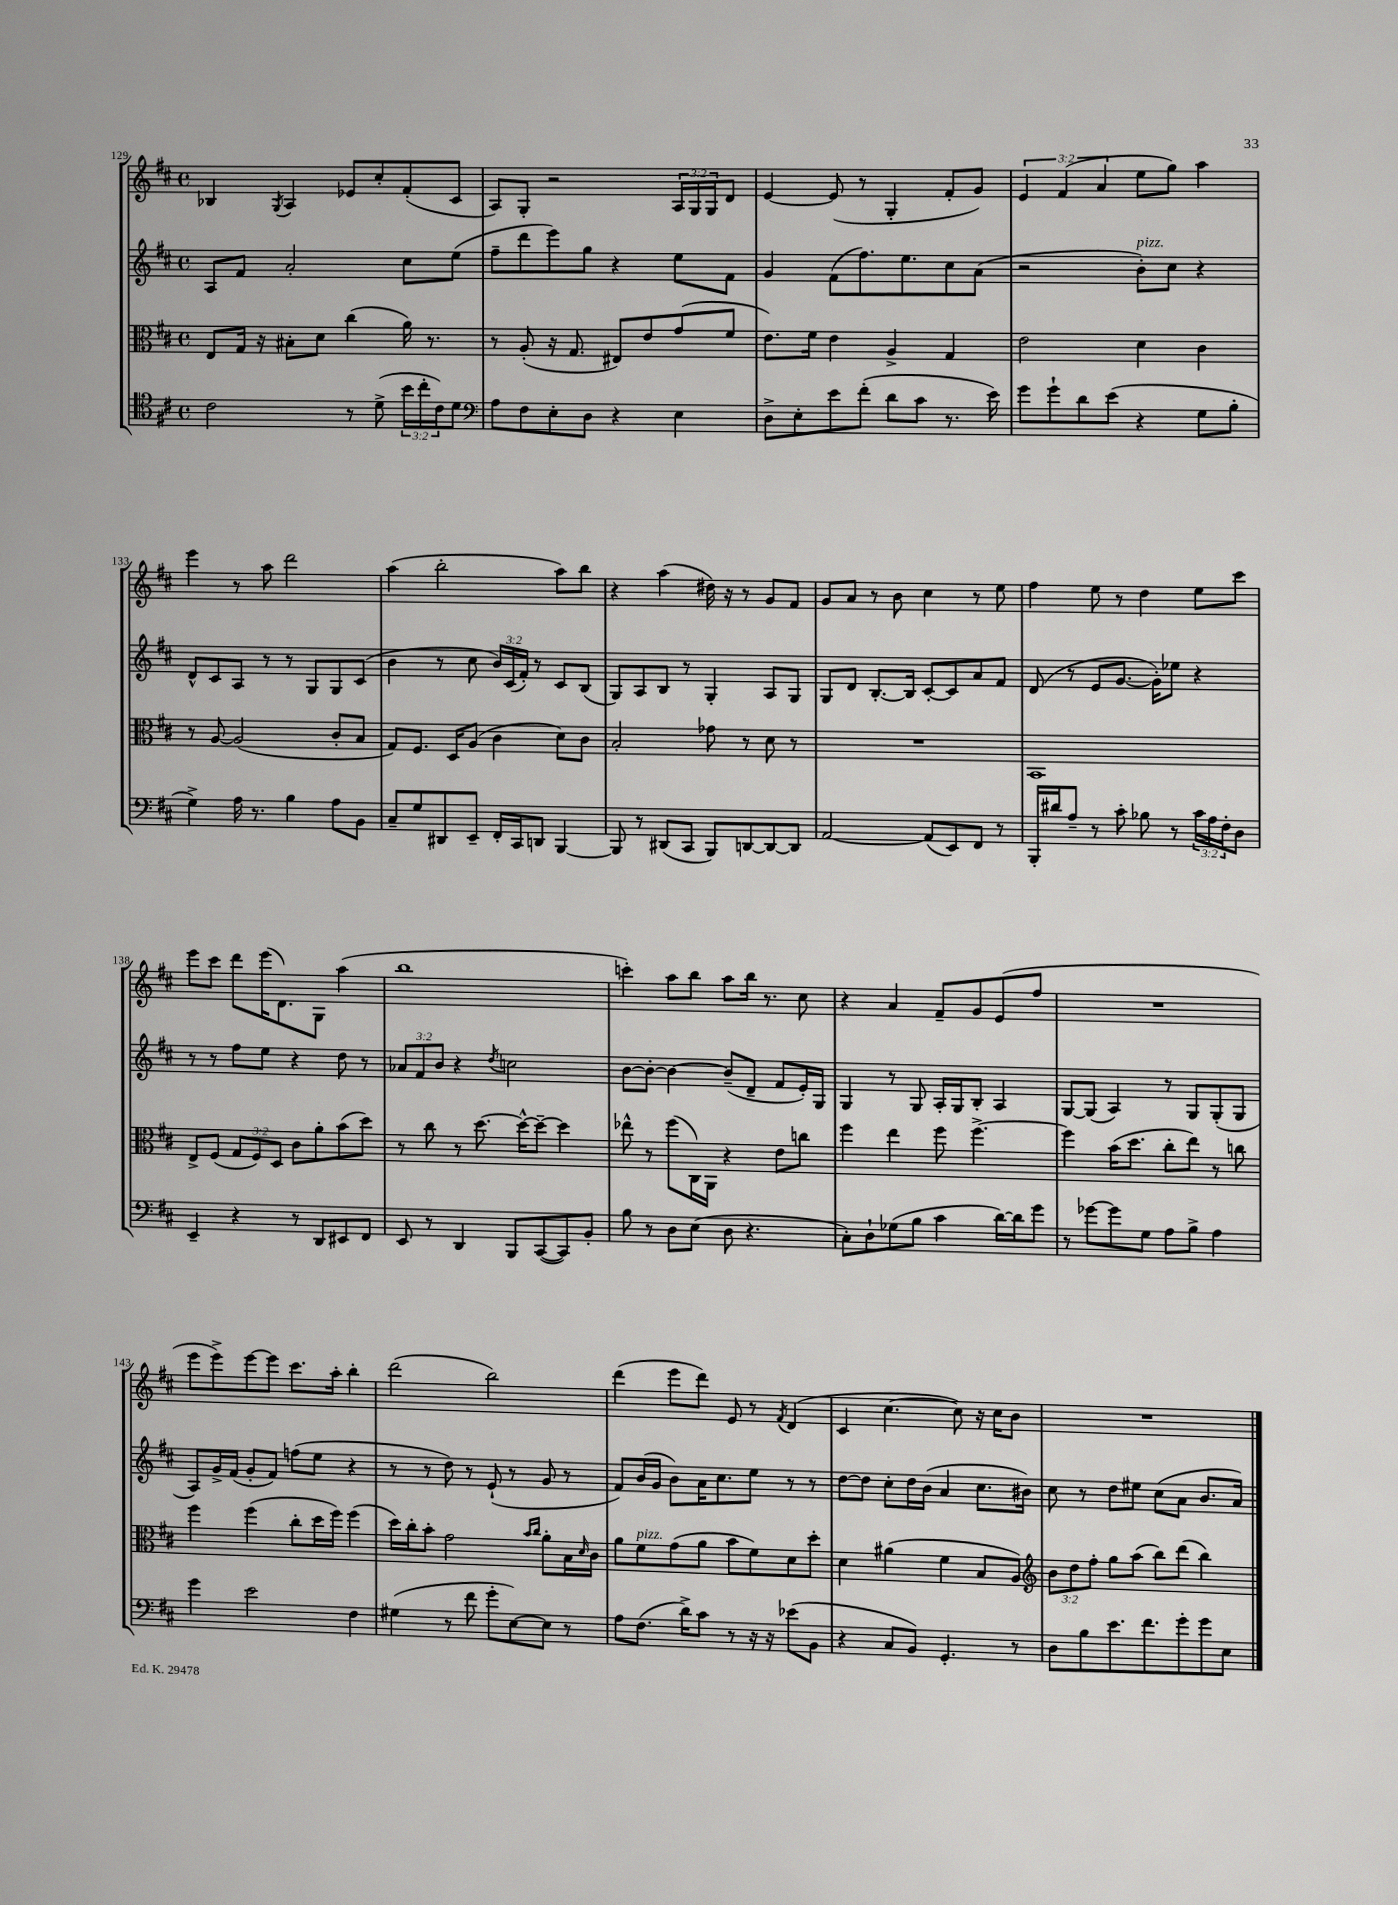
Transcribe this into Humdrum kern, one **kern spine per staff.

**kern	**kern	**kern	**kern
*staff4	*staff3	*staff2	*staff1
*clefC4	*clefC3	*clefG2	*clefG2
*k[f#c#]	*k[f#c#]	*k[f#c#]	*k[f#c#]
*M4/4	*M4/4	*M4/4	*M4/4
*met(c)	*met(c)	*met(c)	*met(c)
2c#	8E	8A	4B-
.	16G	8f#	.
.	16r	.	.
.	.	.	8qG
.	8B#'	2a'	4A
.	8d	.	.
8r	(4cc#	.	8e-
(8d^	.	.	8cc#'
24b	16a)	8cc#	(8f#'
24cc#'	.	.	.
.	8.r	.	.
24c#)	.	.	.
8d	.	(8ee	8c#
=	=	=	=
*clefF4	*	*	*
8A	8r	8ff#~	8A)
8F#	(8A'	8ddd	8G'
8E'	16r	8eee)	2r
.	8.G	.	.
8D	.	8gg	.
4r	8E#)	4r	.
.	8e	.	.
4E	(8g	8ee	24A
.	.	.	24G
.	.	.	24G
.	8f#	8f#	8d
=	=	=	=
8D^	8.e)	4g	[4e
8E'	.	.	.
.	16f#	.	.
8e	4e	(8f#	(8e]
(8f#'	.	8.ff#)	8r
8d	4A^	.	4G'
.	.	8.ee	.
8c#	.	.	.
8.r	4G	8cc#	8f#'
.	.	(8a	8g)
16e)	.	.	.
=	=	=	=
8g	2e	2r	6e
8g`	.	.	.
.	.	.	(6f#
8d	.	.	.
.	.	.	6a
(8e	.	.	.
4r	4d	8b')	8ee
.	.	8cc#	8gg)
8G	4c#	4r	4aa
8B'	.	.	.
=	=	=	=
4G^)	8r	8d^^	4eee
.	[8A	8c#	.
16A	(2A]	8A	8r
8.r	.	.	.
.	.	8r	8aa
4B	.	8r	2ddd
.	.	8G	.
8A	8c#'	8G	.
8BB	8B	(8c#	.
=	=	=	=
8C#~	8G)	4b	(4aa
8G	8.F#	.	.
8DD#	.	8r	2bb'
.	16D	.	.
8EE~	(8A	8cc#	.
16FF#'	4c#	24b)	.
.	.	(24c#	.
16CC#	.	.	.
.	.	24f#')	.
8DD	.	8r	.
[4BBB	8d)	8c#	8aa)
.	8c#	(8B	8bb
=	=	=	=
8BBB]	2B'	8G)	4r
8r	.	8A	.
(8DD#	.	8B	(4aa
8CC#	.	8r	.
8BBB)	8g-	4G'	16dd#)
.	.	.	16r
[8DD	8r	.	8r
8DD_	8d	8A	8g
8DD]	8r	8G	8f#
=	=	=	=
[2AA	1r	8G	8g
.	.	8d	8a
.	.	[8.B'	8r
.	.	.	8b
.	.	16B]	.
(8AA]	.	[8c#'	4cc#
8EE)	.	8c#]	.
8FF#	.	8a	8r
8r	.	8f#	8ee
=	=	=	=
16BBB'	1BB	(8d	4ff#
16d#	.	.	.
8A~	.	8r	.
8r	.	8e	8ee
8c#'	.	[8.g	8r
8B-	.	.	4dd
.	.	16g'])	.
8r	.	8ee-	.
24c#	.	4r	8ee
24A	.	.	.
24F#'	.	.	.
8D	.	.	8ccc#
=	=	=	=
4EE~	8E^	8r	8eee
.	(8F#	8r	8ccc#
4r	12G	8ff#	8ddd
.	12F#)	.	.
.	.	8ee	(16eee
.	12D	.	.
.	.	.	8.d)
8r	8c#	4r	.
8DD	8a'	.	8G
8EE#	(8b	8dd	(4aa
8FF#	8dd)	8r	.
=	=	=	=
8EE	8r	12a-	1bb
.	.	12f#	.
8r	8cc#	.	.
.	.	12b	.
4DD	8r	4r	.
.	[8.dd	.	.
.	.	8qdd	.
8BBB	.	2cc	.
.	16dd^^_	.	.
([8CC#	8dd~_	.	.
8CC#])	4dd]	.	.
8BB'	.	.	.
=	=	=	=
8B	8ee-^^	[8b	4ccc')
8r	8r	8b'_	.
8D	(8ff#	4b_	8aa
(8E	16C#)	.	8bb
.	16AA	.	.
8D	4r	(8b~]	8aa
4.r	.	8d~	16bb
.	.	.	8.r
.	8e	8f#	.
.	8cc	16e')	8cc#
.	.	16G	.
=	=	=	=
8C#')	4ff#	4G	4r
8D`	.	.	.
(8G-	4ee	8r	4a
8B	.	8G	.
4c#	8ff#	16A'	8f#~
.	.	16G	.
.	[4.ff#^	8B'	8g
[16d)	.	4A	(8e
16d]	.	.	.
8g	.	.	8ff#
=	=	=	=
8r	4ff#]	[8G	1r
[8g-	.	(8G]	.
8g-]	(16b	4A)	.
.	8.dd	.	.
8G	.	.	.
8A	8cc#'	8r	.
8B^	8ee)	8G	.
4A	8r	(8G'	.
.	8cc	8G	.
=	=	=	=
4g	4ff#	8A)	8eee
.	.	16g^	8eee^)
.	.	(16f#	.
2e	(4ff#	8g'	[8eee
.	.	8f#)	8eee]
.	8cc#'	(8ff	8.ccc#
.	16dd	8ee	.
.	16ff#)	.	16aa'
4F#	(4ff#	4r	4bb'
=	=	=	=
(4G#	16dd)	8r	(2ddd
.	16cc#'	.	.
.	8b'	8r	.
8r	2g	8dd)	.
8f#	.	8r	.
8g'	.	(8e`	2bb)
[8E)	.	8r	.
.	16qqb	.	.
.	16qqcc#	.	.
8E]	8a'	8g	.
8r	16B	8r	.
.	16qqd	.	.
.	16c#	.	.
=	=	=	=
8A	8a	8f#)	(4ddd
(8.F#	8f#	(16b	.
.	.	16g	.
.	(8g	8b)	8eee
16d^)	.	.	.
8c#	8a	16a	8ddd)
.	.	8.cc#	.
8r	8b	.	8e
16r	8f#)	8ee	8r
16r	.	.	.
.	.	.	8qf#
(8e-	8d	8r	(4d
8BB	8dd'	8r	.
=	=	=	=
4r	4d	[8dd	4c#
.	.	8dd]	.
8C#	(4a#	8cc#'	[4.cc#
8BB)	.	16dd	.
.	.	(16b	.
4.GG'	4f#	4a	.
.	.	.	8cc#])
.	8B	8.cc#	16r
.	.	.	16cc#
8r	8A)	.	8b
.	.	16b#)	.
=	=	=	=
*	*clefG2	*	*
8D	12b	8cc#	1r
.	12dd	.	.
8B	.	8r	.
.	12ff#'	.	.
8.e	8gg	8dd	.
.	(8aa	8ee#	.
8.f#	.	.	.
.	8bb)	(8cc#	.
8g'	(8ddd	8a	.
8g	4bb)	8.b	.
8E	.	.	.
.	.	16a)	.
==	==	==	==
*-	*-	*-	*-
